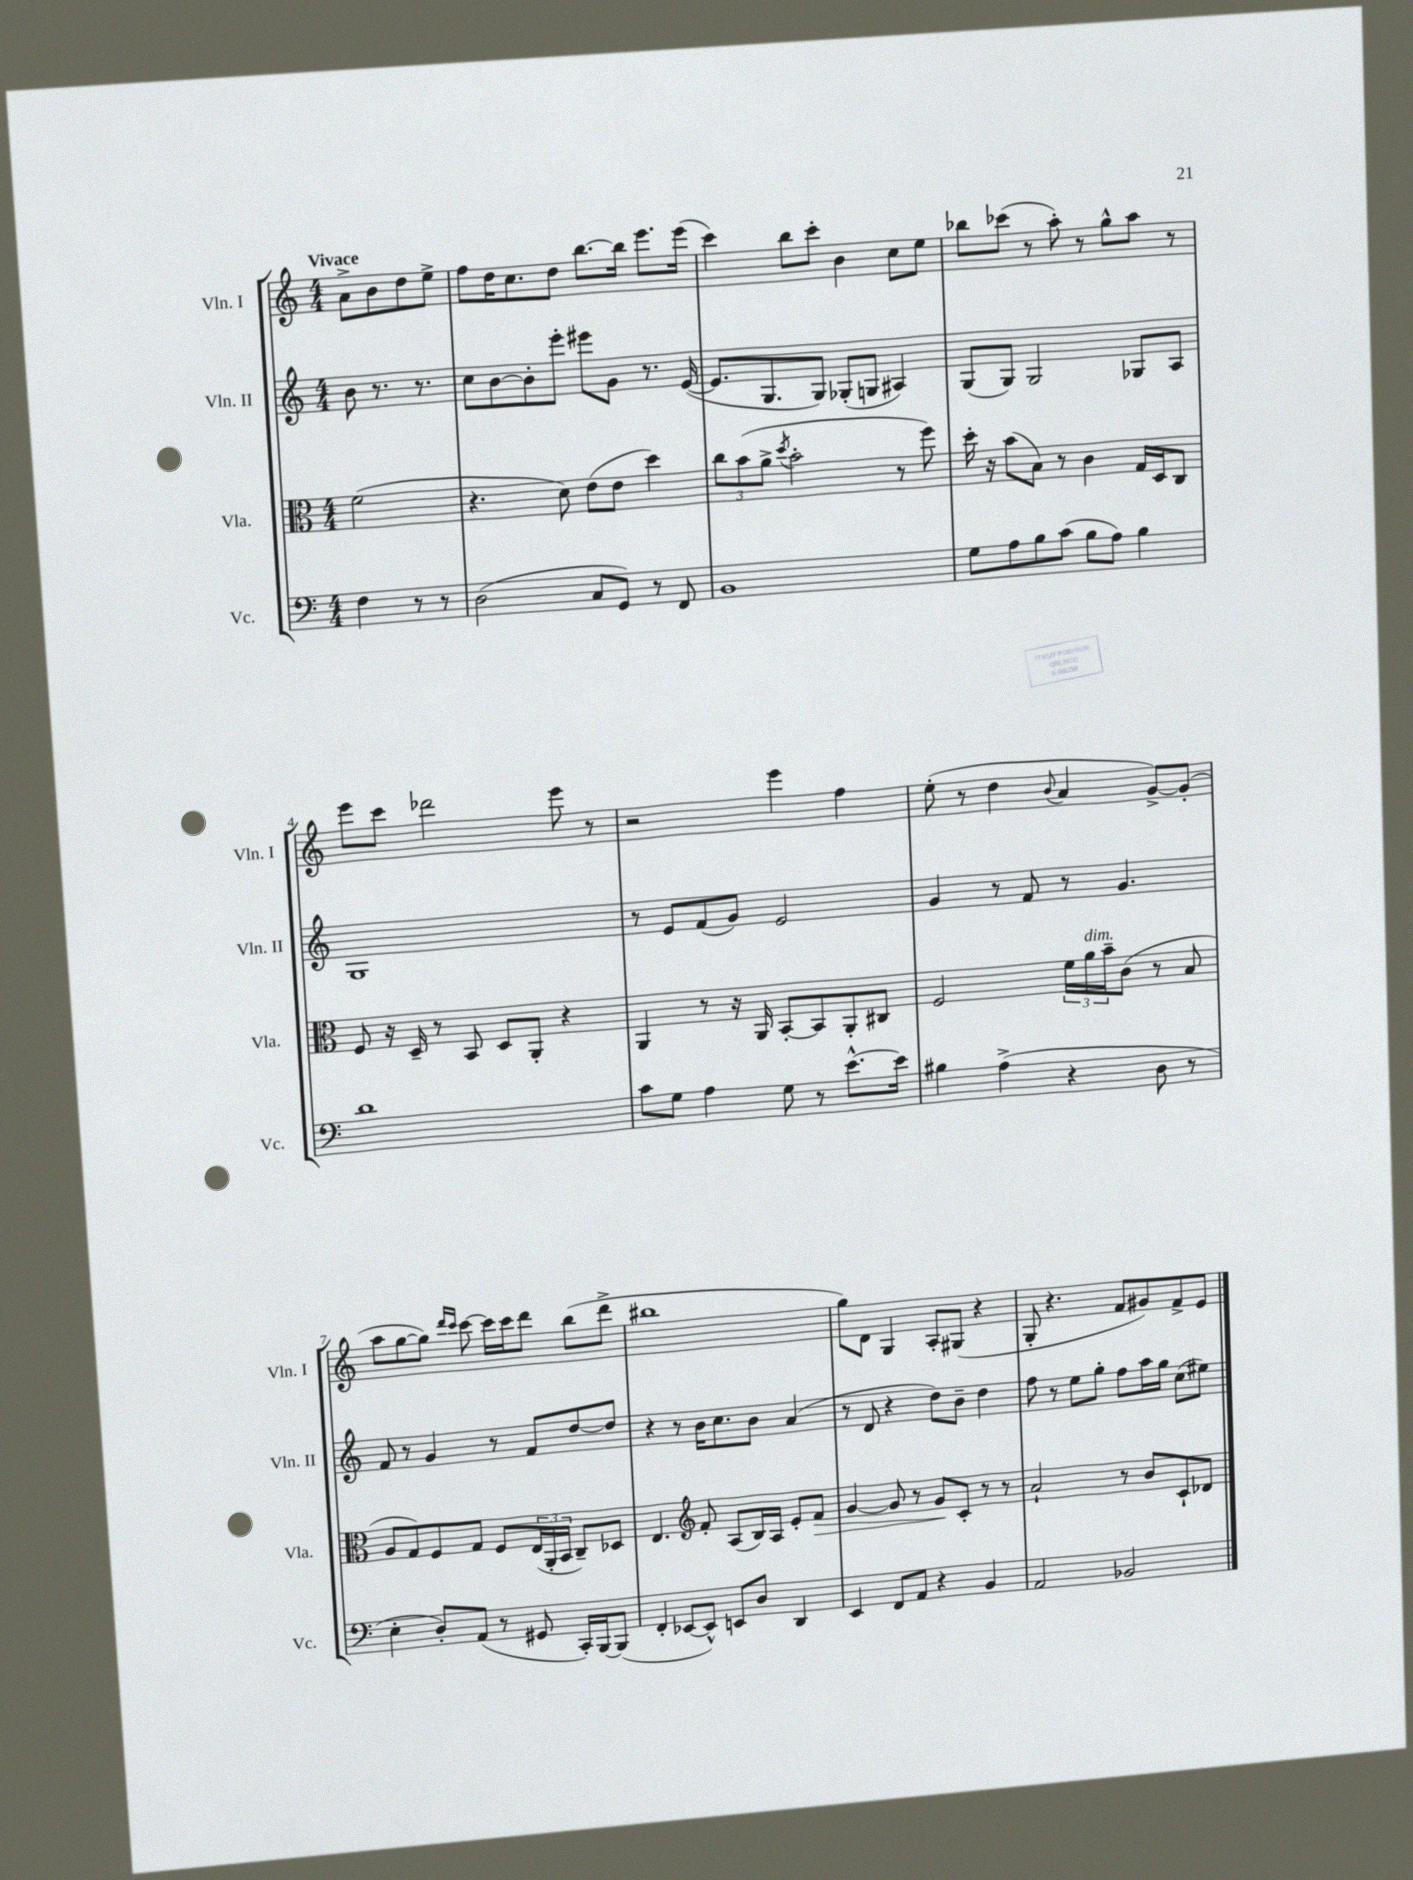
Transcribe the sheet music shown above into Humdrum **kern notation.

**kern	**kern	**kern	**kern
*staff4	*staff3	*staff2	*staff1
*clefF4	*clefC3	*clefG2	*clefG2
*k[]	*k[]	*k[]	*k[]
*M4/4	*M4/4	*M4/4	*M4/4
4F\	(2f\	8b\	8a^\L
.	.	8.r	8b\
8r	.	.	8dd\
.	.	8.r	.
8r	.	.	8ee^\J
=	=	=	=
(2D\	4.r	8cc\L	8ff\L
.	.	[8b\	16dd\K
.	.	.	8.cc\
.	.	8b'\]	.
.	8d\)	8eee'\J	8dd\J
8C/L	(8e\L	8eee#\L	[8.bb\L
8GG/J)	8e\J	8g\J	.
.	.	.	16bb\]Jk
8r	4dd\)	8.r	8.eee\L
8FF/	.	.	.
.	.	([16e/	(16eee\Jk
=	=	=	=
1BB	12cc\L	8.e/]L	4ccc\)
.	(12b\	.	.
.	12a^\J	.	.
.	.	8.G/	.
.	8qdd/	.	.
.	2b'\	.	8bb\L
.	.	8G/J)	8ccc'\J
.	.	(8G-'/L	4b\
.	.	8G/J	.
.	8r	4A#/)	8cc\L
.	8ff\)	.	8ee\J
=	=	=	=
8G\L	16dd'\	(8G/L	8bb-\L
.	16r	.	.
8A\	(8b\L	8G/J)	(8ccc-\J
8B\	8B\J)	2G/	8r
(8c\J	8r	.	8aa'\)
8B\L	4c\	.	8r
8A\J)	.	.	8gg^^\L
4B\	16G/LL	8G-/L	8aa\J
.	16D/J	.	.
.	8C/J	8A/J	8r
=	=	=	=
1d	8F/	1G	8eee\L
.	16r	.	8ccc\J
.	16D~/	.	.
.	8r	.	2ddd-\
.	8BB/	.	.
.	8D/L	.	.
.	8AA'/J	.	.
.	4r	.	8eee\
.	.	.	8r
=	=	=	=
8c\L	4AA/	8r	2r
8G\J	.	8e/L	.
4A\	8r	(8f/	.
.	16r	8g/J)	.
.	16AA/	.	.
8G\	[8BB'/L	2e/	4eee\
8r	8BB/]	.	.
[8.e^^\L	8AA'/	.	4ff\
.	8C#/J	.	.
16e\]Jk	.	.	.
=	=	=	=
4B#\	2F/	4g/	(8ee'\
.	.	.	8r
(4A^\	.	8r	4dd\
.	.	8f/	.
.	.	.	8qqb/
4r	24f\LL	8r	4a/
.	24a\	.	.
.	24b~\J	.	.
.	(8c\J	4.g/	.
8D\	8r	.	[8g^/L)
8r	8B/	.	(8g'/]J
=	=	=	=
4E'\	8A/L	8f/	8aa\L
.	8G/)	8r	[8gg\
8D'/L)	8F/	4g/	8gg\]J)
.	.	.	16qqddd/LL
.	.	.	16qqccc/JJ
(8AA/J	8G/J	.	[8ccc\
8r	8F/L	8r	16ccc\]LL
.	.	.	16ccc\J
8GG#/	(24E/L	8f/L	8ddd\J
.	24AA'/	.	.
.	24BB/JJ	.	.
16CC'/LL)	8C~/L)	[8dd/	(8bb\L
[16BBB/J	.	.	.
(8BBB/]J	8D-/J	8dd/]J	8ddd^\J
=	=	=	=
4FF'/	4.E/	4r	1bb#
[8EE-/L	.	8r	.
*	*clefG2	*	*
8EE-^^/]J)	8f'/	16b\LK	.
.	.	8.cc\	.
8EE/L	(8A/L	.	.
8D/J	16B/L)	8b\J	.
.	16A/JJ	.	.
4DD/	8e'/L	(4a/	.
.	8f/J	.	.
=	=	=	=
4EE/	[4g/	8r	8gg\L)
.	.	8d/	8d\J
8FF/L	8g/]	4r	4G/
8AA/J	8r	.	.
4r	8g/L	8dd\L)	8A'/L
.	8c'/J	8b~\J	(8G#/J
4BB/	8r	4dd\	4r
.	8r	.	.
=	=	=	=
2AA/	2a`/	8ff\	8G'/
.	.	8r	4.r
.	.	8ee\L	.
.	.	8gg'\J	.
2BB-/	8r	8ff\L	8f/L
.	8b/L	16aa\L	8g#/)
.	.	16gg\JJ	.
.	8c`/	(8cc\L	8f^/
.	8d-/J	8ee#\J)	8e/J
==	==	==	==
*-	*-	*-	*-
